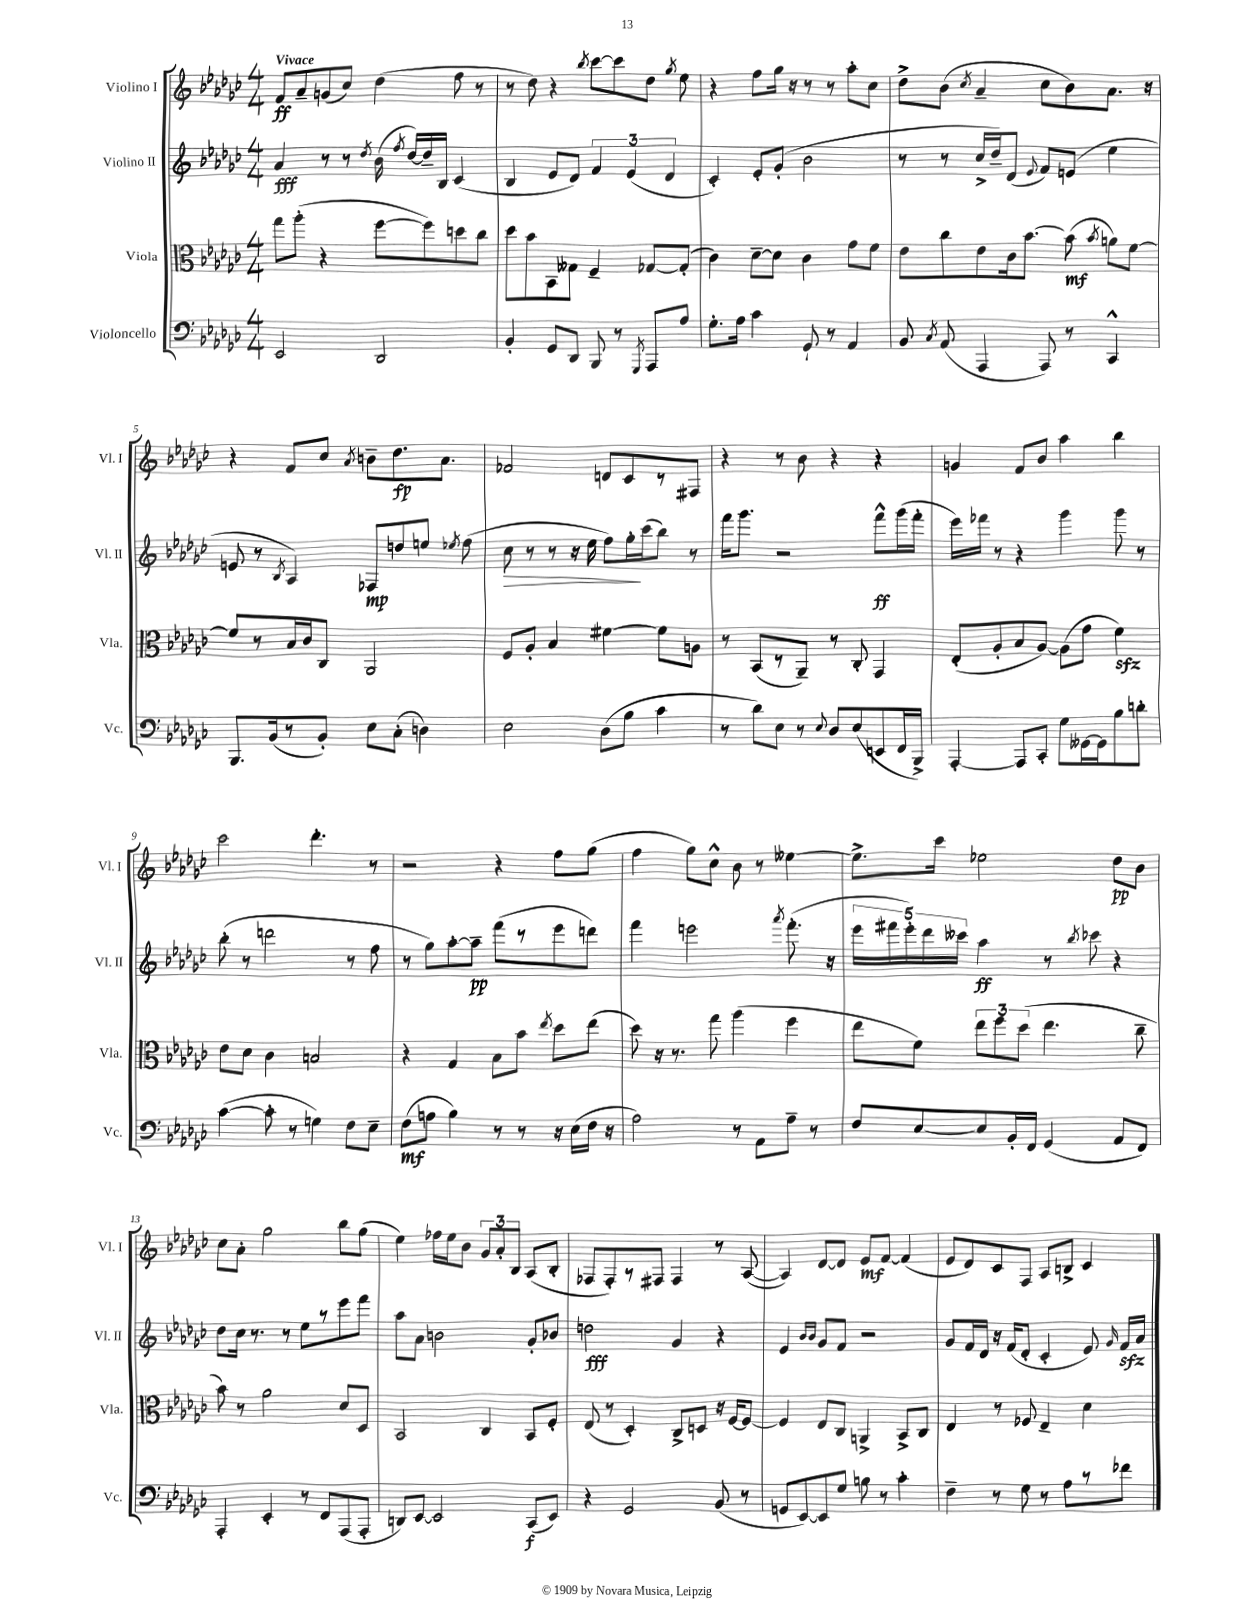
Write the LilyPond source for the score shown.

<<
\new StaffGroup <<
\new Staff = "s0" \with { instrumentName = "Violino I" shortInstrumentName = "Vl. I" } {
    \clef treble \key ges \major \numericTimeSignature \time 4/4 \tempo "Vivace"
    \autoBeamOff f'8[\ff aes'8-- g'8( ces''8]) des''4( f''8 r8 |
    r8 des''8) r4 \acciaccatura { bes''8 } ces'''8[~ ces'''8 des''8] \acciaccatura { ges''8 } ees''8 |
    r4 f''8[ ges''16] r16 r8 r8 aes''8[-. ces''8] |
    des''8[-> bes'8]( \acciaccatura { ces''8 } aes'4-- ces''8[ bes'8) aes'8.] r16 |
    r4 f'8[ ces''8] \acciaccatura { aes'8 } b'8[-- des''8.\fp aes'8.] |
    fes'2 d'8[ ces'8 r8 fis8] |
    r4 r8 bes'8 r4 r4 |
    g'4 f'8[ bes'8] aes''4 bes''4 |
    ces'''2 des'''4.-. r8 |
    r2 r4 f''8[ ges''8]( |
    f''4 ges''8[) ces''8]-^ bes'8 r8 eeses''4~ |
    eeses''8.[-> ces'''16] ees''2 des''8[\pp bes'8] |
    ces''8[ aes'8]-. ges''2 bes''8[ ges''8]( |
    ees''4) fes''16[ ees''16 bes'8] \tuplet 3/2 { ges'8[ aes'8-. bes8] } aes8[( bes8]-. |
    fes8[ fes8-.) r8 fis8] fis4 r8 aes8~( |
    aes4) des'8[~ des'8] ees'8[\mf f'8]~ f'4( |
    ees'8[ des'8) ces'8 f8] aes8[ b8]-> ces'4 \bar "|." |
}
\new Staff = "s1" \with { instrumentName = "Violino II" shortInstrumentName = "Vl. II" } {
    \clef treble \key ges \major \numericTimeSignature \time 4/4
    \autoBeamOff aes'4\fff r8 r8 \acciaccatura { des''8 } bes'16( \acciaccatura { f''8 } des''16[~) des''16-- bes16] ces'4( |
    bes4 ees'8[ des'8]) \tuplet 3/2 { f'4 ees'4( des'4 } |
    ces'4-.) ees'8[-. ges'8]-.( bes'2 |
    r8 r8 ces''16[-> des''16--) des'8]( \appoggiatura { ees'8 } f'8[) e'8]( ees''4 |
    e'8 r8 \acciaccatura { bes8 } aes4) fes8[\mp d''8 e''8] \acciaccatura { ees''8 } f''8( |
    ces''8\> r8 r8 r16 ees''16 f''8[) ges''16-.\! ces'''16( bes''8]) r8 |
    f'''16[ ges'''8.] r2 f'''8[-^\ff ges'''16( f'''16]-. |
    ees'''16[) fes'''16] r8 r4 ges'''4 ges'''8 r8 |
    bes''8-.( r8 d'''2 r8 f''8 |
    r8 ges''8[) aes''8~-. aes''8]--\pp f'''8[( r8 ees'''8 d'''8]) |
    f'''4 e'''2 \acciaccatura { aes'''8 } f'''8.-.( r16 |
    \tuplet 5/4 { ees'''16[ fis'''16 ees'''16-.) des'''16 ceses'''16] } aes''4\ff r8 \acciaccatura { bes''8 } ces'''8 r4 |
    des''8[ ces''16] r8. r8 ees''8[ r8 ees'''8 f'''8] |
    aes''8[ aes'8] b'2 ges'8[-. bes'8] |
    d''2\fff ges'4 r4 |
    ees'4 \grace { bes'16[ bes'16] } ges'8[ f'8] r2 |
    ges'8[ f'16 des'16] r16 f'16[( des'8]-. ces'4-. ees'8) \grace { ges'16 } f'16[\sfz aes'16] \bar "|." |
}
\new Staff = "s2" \with { instrumentName = "Viola" shortInstrumentName = "Vla." } {
    \clef alto \key ges \major \numericTimeSignature \time 4/4
    \autoBeamOff ges''8[ aes''8]-.( r4 f''8[~ f''8) d''8 ces''8] |
    des''8[ bes'8 bes,8 geses8] f4-- ges8[~ ges8]-.( |
    ces'4) des'8[~-- des'8] ces'4 ges'8[ f'8] |
    ees'8[ ces''8 ees'8 ces'16 bes'8.]~ bes'8\mf( \acciaccatura { bes'8 } a'8[) f'8]~ |
    f'8[ r8 bes16 ces'16 ces8] aes,2 |
    f8[ aes8]-. bes4 fis'4~ fis'8[ a8] |
    r8 bes,8[( r8 aes,8]--) r8 ces8-. ges,4 |
    ees8[-.( aes8-. bes8 aes8]~) aes8[( ges'8] f'4\sfz) |
    ees'8[ des'8] ces'4 b2 |
    r4 ges4 bes8[ bes'8] \acciaccatura { ees''8 } des''8[ ees''8]( |
    des''8) r16 r8. ges''8 aes''4( f''4 |
    ees''8[ f'8]) \tuplet 3/2 { ees''8[ f''8 des''8]( } ees''4. ces''8-- |
    bes'8) r8 aes'2 des'8[ des8] |
    bes,2 ces4 bes,8[ f8]-. |
    ees8( r8 des4-.) ces8[-> d8] r16 f16[~ f8]~ |
    f4 ees8[ ces8] a,4-> bes,8[-> ces8] |
    ees4 r8 fes8 ees4-- des'4 \bar "|." |
}
\new Staff = "s3" \with { instrumentName = "Violoncello" shortInstrumentName = "Vc." } {
    \clef bass \key ges \major \numericTimeSignature \time 4/4
    \autoBeamOff ees,2 des,2 |
    bes,4-. ges,8[ des,8] bes,,8 r8 \acciaccatura { ges,,8 } aes,,8[ aes8] |
    ges8.[-. aes16] ces'4 ges,8-! r8 aes,4 |
    bes,8 \acciaccatura { ces8 } aes,8( aes,,4 aes,,8) r8 ces,4-^ |
    bes,,8.[ bes,16( r8 bes,8]-.) ees8[ ces8]-.( d4) |
    ees2 des8[( bes8] ces'4 |
    r8 des'8[) ees8] r8 \appoggiatura { ees8 } des8[ ees8( e,8 f,16 bes,,16]->) |
    aes,,4~-. aes,,8[ ces,8]-. ges8[ geses,16~ geses,16 bes8 d'8]-. |
    ces'4~( ces'8-. r8 g4) f8[ ees8]-- |
    f8[\mf( a8] bes4) r8 r8 r16 ees16[( f16] r16 |
    aes2) r8 aes,8[ aes8]-- r8 |
    f8[ ees8~ ees8 bes,16-. f,16] ges,4( aes,8[ f,8]) |
    aes,,4-. ees,4-. r8 f,8[ aes,,8( aes,,8]-. |
    d,8[) ees,8]~ ees,2 ces,8[\f( ees,8]) |
    r4 ges,2 bes,8( r8 |
    g,8[ ees,8~) ees,8 ges8] b8 r8 ces'4-. |
    f4-- r8 ges8 r8 aes8[ r8 fes'8] \bar "|." |
}
>>
>>
